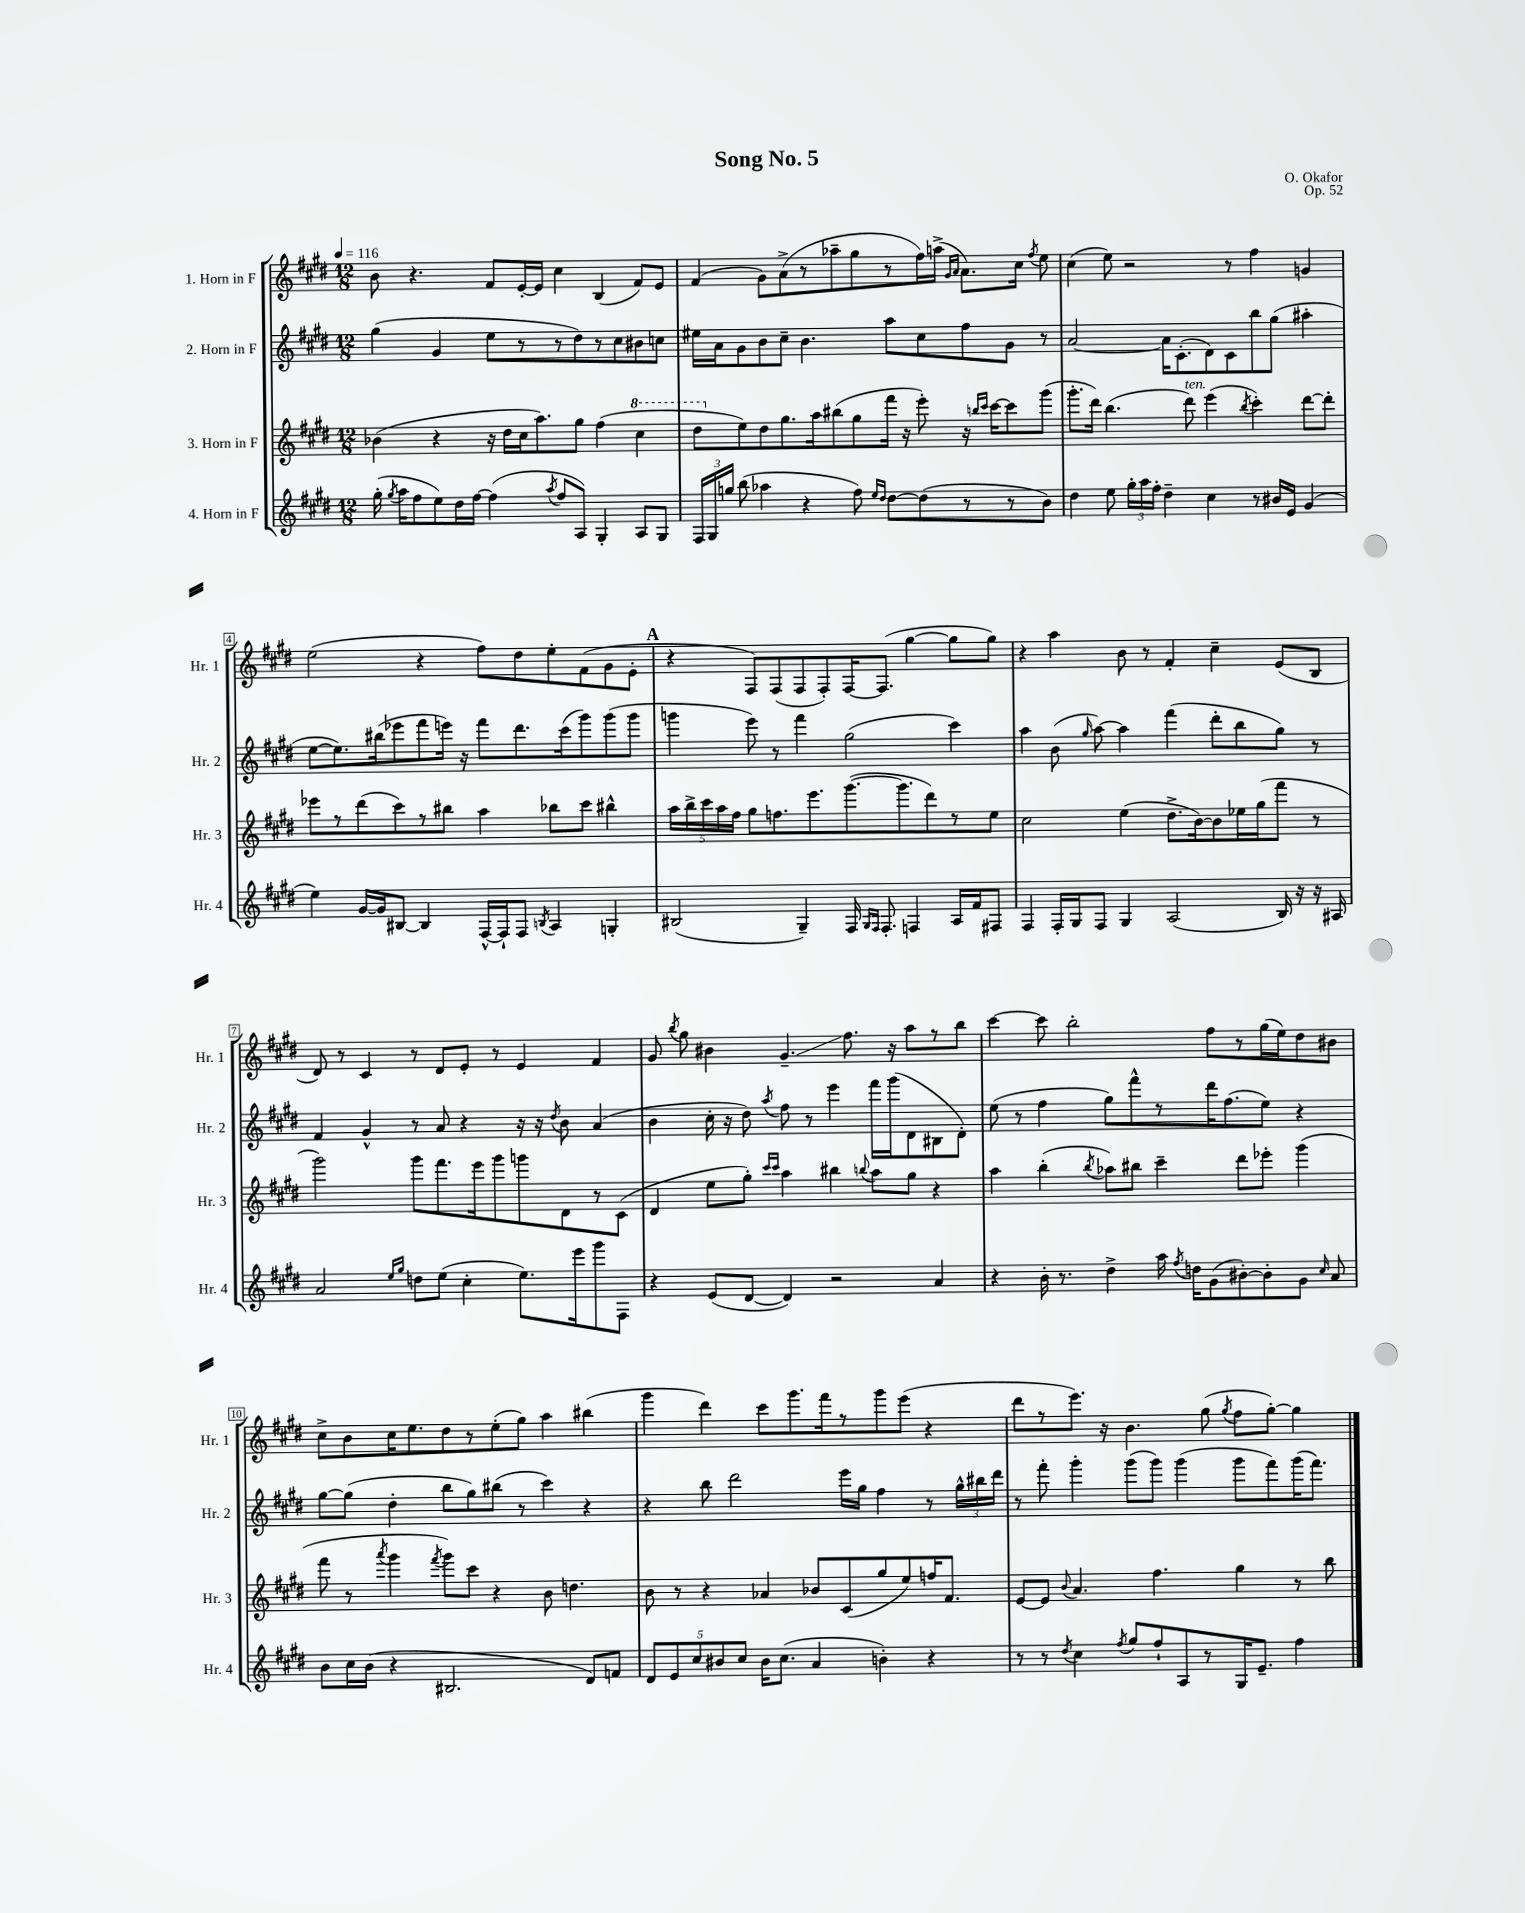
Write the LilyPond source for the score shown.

\header { title = "Song No. 5" composer = "O. Okafor" opus = "Op. 52" }
<<
\new StaffGroup <<
\new Staff = "s0" \with { instrumentName = "1. Horn in F" shortInstrumentName = "Hr. 1" } {
    \clef treble \key e \major \numericTimeSignature \time 12/8 \tempo 4 = 116
    \autoBeamOff b'8 r4. fis'8[ e'16~-. e'16] cis''4 b4( fis'8[) e'8] |
    fis'4( gis'8[) a'8->( r8 aes''8-- gis''8 r8 fis''16) a''16]->( \grace { gis'16[ a'16] } a'8.[) cis''16] \acciaccatura { fis''8 } e''8 |
    cis''4( e''8) r2 r8 fis''4 g'4 |
    e''2( r4 fis''8[) dis''8 e''8-. fis'8( gis'8 e'8]-. |
    \mark \markup { \bold "A" } r4 fis8[) fis8( fis8 fis8-.) fis16~ fis8.]( gis''4~ gis''8[ gis''8]) |
    r4 a''4 b'8 r8 fis'4-. cis''4-- e'8[( b8] |
    dis'8) r8 cis'4 r8 dis'8[ e'8]-. r8 e'4 fis'4 |
    gis'8 \acciaccatura { b''8 } gis''8 bis'4 gis'4.--\glissando fis''8. r16 a''8[ r8 b''8] |
    cis'''4~ cis'''8 b''2-. fis''8[ r8 gis''16( e''16) dis''8 bis'8] |
    cis''8[-> b'8 cis''16 e''8. dis''8 r8 e''8-.( gis''8]) a''4 bis''4( |
    gis'''4 dis'''4) cis'''8[ gis'''8. fis'''16 r8 gis'''8 e'''8]( r4 |
    dis'''8[ r8 e'''8.]) r16 b'4. gis''8( \acciaccatura { gis''8 } fis''8[ gis''8]~-.) gis''4 \bar "|." |
}
\new Staff = "s1" \with { instrumentName = "2. Horn in F" shortInstrumentName = "Hr. 2" } {
    \clef treble \key e \major \numericTimeSignature \time 12/8
    \autoBeamOff gis''4( gis'4 e''8[ r8 r8 dis''8) r8 cis''8 bis'8 c''8] |
    eis''16[ a'16 gis'8 b'8 cis''8]-- b'4. a''8[ cis''8 fis''8 gis'8] r8 |
    a'2~ a'16[ cis'8.-.( dis'8) cis'8 b''8 gis''8]( ais''4-. |
    e''8[~ e''8.) bis''16( ees'''8 fis'''8 e'''16]) r16 fis'''8[ dis'''8. cis'''16( gis'''8) gis'''8( gis'''8] |
    \mark \markup { \bold "A" } g'''4 e'''8) r8 fis'''4 gis''2( cis'''4) |
    a''4 b'8( \grace { gis''16 } a''8~) a''4 fis'''4( dis'''8[-. b''8 gis''8]) r8 |
    fis'4 gis'4-^ r8 a'8 r4 r16 r16 \acciaccatura { dis''8 } b'8 a'4( |
    b'4 cis''16-. r16 dis''8) \acciaccatura { a''8 } fis''8 r8 e'''4 fis'''16[ gis'''16( dis'8 bis8 dis'8]-.) |
    e''8( r8 fis''4 gis''8[) fis'''8-^ r8 dis'''16 fis''8.( e''8]) r4 |
    gis''8[~ gis''8]( dis''4-. b''8[ gis''8) bis''8]( r8 cis'''4) r4 |
    r4 b''8 dis'''2 e'''16[ gis''16] fis''4 r8 \tuplet 3/2 { gis''16[-^ bis''16 dis'''16] } |
    r8 fis'''8-. gis'''4-. gis'''8[( gis'''8]) gis'''4( gis'''8[ fis'''8) gis'''16( fis'''8.]) \bar "|." |
}
\new Staff = "s2" \with { instrumentName = "3. Horn in F" shortInstrumentName = "Hr. 3" } {
    \clef treble \key e \major \numericTimeSignature \time 12/8
    \autoBeamOff bes'4( r4 r16 dis''16[ cis''16 a''8.) gis''8] fis''4( \ottava #1 cis'''4 |
    dis'''8[ \ottava #0 e''8) dis''8 gis''8. a''16 bis''8( gis''8 fis'''16] r16 e'''8-.) r16 \grace { b''16[ cis'''16] } cis'''16[~ cis'''8 gis'''8]( |
    gis'''8.[-. dis'''16]) b''4.( dis'''8^\markup { \italic "ten." }) e'''4( \acciaccatura { b''8 } cis'''4-.) dis'''8[~ dis'''8]-. |
    ees'''8[ r8 dis'''8( cis'''8) r8 bis''8] a''4 bes''8[ cis'''8] bis''4-^ |
    \mark \markup { \bold "A" } \tuplet 5/4 { a''16[ b''16-> cis'''16 a''16 fis''16] } gis''8[ f''8. e'''8. gis'''8.~( gis'''8. dis'''8) r8 e''8] |
    cis''2 e''4( dis''8.[-> b'16~) b'8 ees''16 gis''16( fis'''8] r8 |
    gis'''2) gis'''8[ fis'''8. e'''16 gis'''8 g'''8 dis'8 r8 cis'8]( |
    dis'4 e''8[ gis''8]-.) \grace { cis'''16[ cis'''16] } a''4 bis''4 \appoggiatura { b''8 } a''8[ gis''8] r4 |
    a''4 b''4-.( \acciaccatura { b''8 } aes''8[) bis''8] cis'''4-- dis'''8[ ees'''8]-. gis'''4( |
    fis'''8 r8 \acciaccatura { a'''8 } gis'''4 \acciaccatura { fis'''8 } gis'''8[) cis'''8] r4 b'8 d''4. |
    b'8 r8 r4 aes'4 bes'8[ cis'8( gis''8 e''8) f''16 fis'8.] |
    e'8[~ e'8] \appoggiatura { b'8 } a'4. fis''4. gis''4 r8 b''8 \bar "|." |
}
\new Staff = "s3" \with { instrumentName = "4. Horn in F" shortInstrumentName = "Hr. 4" } {
    \clef treble \key e \major \numericTimeSignature \time 12/8
    \autoBeamOff gis''16-.( \acciaccatura { gis''8 } a''16[ fis''8 e''8) dis''16 fis''16]~ fis''4( \acciaccatura { a''8 } fis''8[ a8]) gis4-. a8[ gis8] |
    \tuplet 3/2 { fis16[ gis16 g''16] } b''8( aes''4 r4 fis''8) \grace { e''16[ dis''16] } dis''8[~ dis''8( r8 r8 b'8]) |
    dis''4 e''8 \tuplet 3/2 { gis''16[-. a''16 fis''16]-. } dis''4-- cis''4 r8 bis'16[ e'16] gis'4( |
    e''4) gis'16[~ gis'16 bis8]~ bis4 fis16[~-^ fis16-! fis8] \acciaccatura { b8 } a4 g4-. |
    \mark \markup { \bold "A" } bis2( gis4--) fis16 \grace { gis16[ fis16] } fis8.-. f4 a16[ fis'16 fis8] |
    fis4 fis16[-. gis16 fis8] gis4 a2( b16) r16 r16 ais16 |
    a'2 \grace { e''16[ gis''16] } d''8[ e''8]( cis''4-. e''8.[) e'''16 gis'''8 fis8] |
    r4 e'8[( dis'8]~ dis'4) r2 a'4 |
    r4 b'16-. r8. dis''4-> a''16 \acciaccatura { fis''8 } d''16[ gis'8( bis'8~-.) bis'8-. gis'8] \grace { cis''16 } a'8 |
    b'8[ cis''16 b'16]( r4 bis2. dis'8[) f'8] |
    \tuplet 5/4 { dis'8[ e'8 cis''8 bis'8 cis''8] } bis'16[ cis''8.]( a'4 b'4-.) r4 |
    r8 r8 \acciaccatura { dis''8 } cis''4 \acciaccatura { fis''8 } gis''8[ fis''8-! a8 r8 gis16 e'8.]-- fis''4 \bar "|." |
}
>>
>>
\layout { \context { \Score \override BarNumber.stencil = #(make-stencil-boxer 0.1 0.3 ly:text-interface::print) } }
